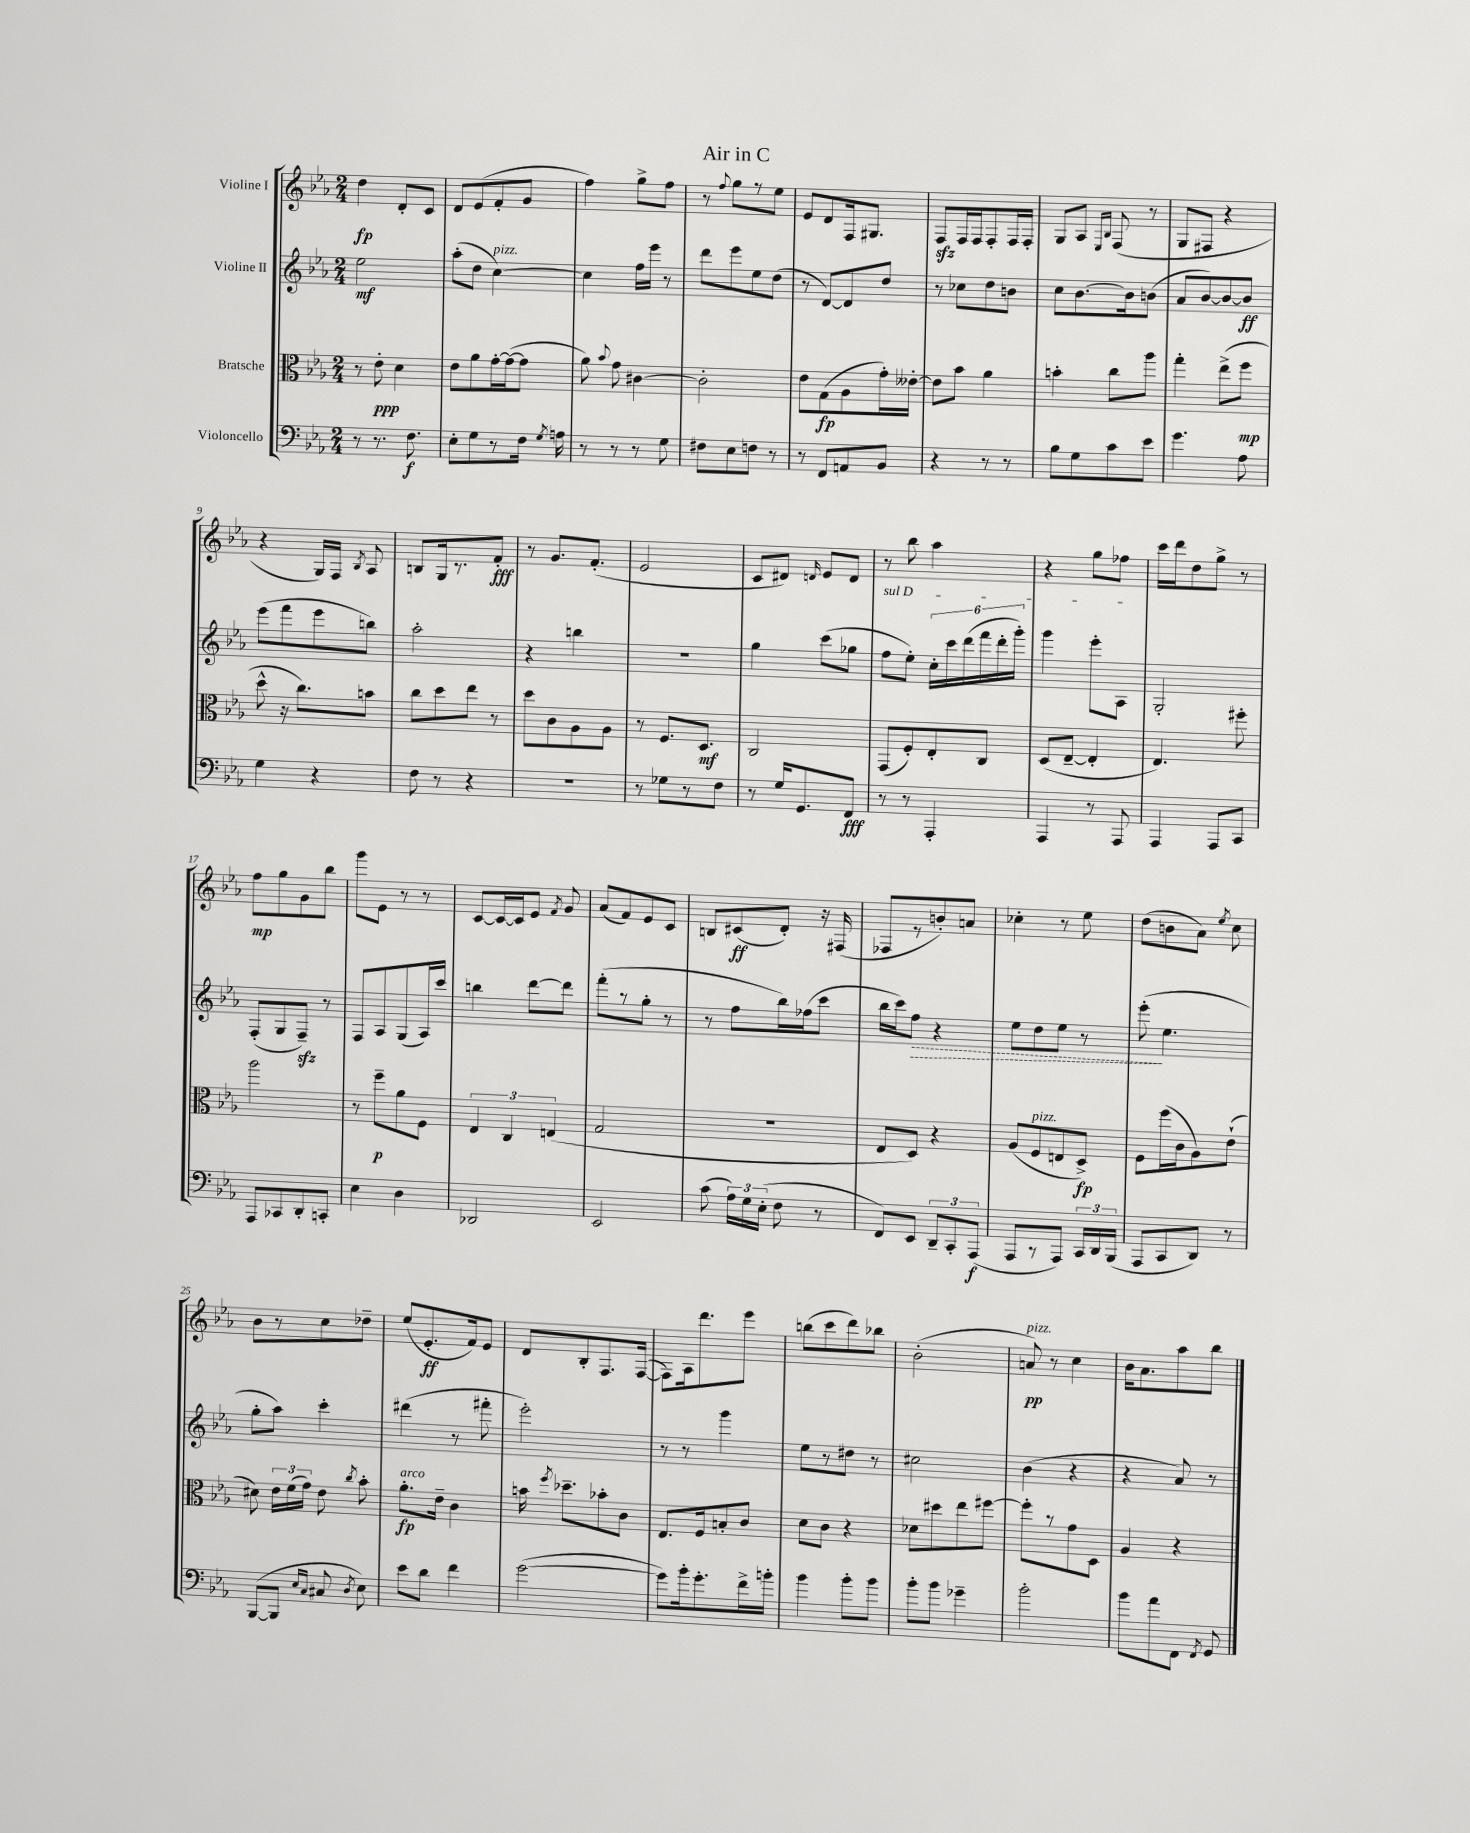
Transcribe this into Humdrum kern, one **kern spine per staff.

**kern	**dynam	**kern	**dynam	**kern	**dynam	**kern	**dynam
*part4	*part4	*part3	*part3	*part2	*part2	*part1	*part1
*staff4	*staff4	*staff3	*staff3	*staff2	*staff2	*staff1	*staff1
*I"Violoncello	*	*I"Bratsche	*	*I"Violine II	*	*I"Violine I	*
*clefF4	*	*clefC3	*	*clefG2	*	*clefG2	*
*k[b-e-a-]	*	*k[b-e-a-]	*	*k[b-e-a-]	*	*k[b-e-a-]	*
*M2/4	*	*M2/4	*	*M2/4	*	*M2/4	*
=1	=1	=1	=1	=1	=1	=1	=1
8r	.	8r	.	2ee-\	mf	4dd\	fp
8.r	.	8e-'\	ppp	.	.	.	.
.	.	4d\	.	.	.	8d'/L	.
8.F\	f	.	.	.	.	.	.
.	.	.	.	.	.	8c/J	.
=2	=2	=2	=2	=2	=2	=2	=2
8E-'\L	.	8e-\L	.	(8aa-'\L	.	8d/L	.
8G\	.	8a-\	.	8dd\J	.	(8e-/	.
!	!	!	!	!LO:TX:a:i:t=pizz.	!	!	!
8r	.	[16g'\L	.	[4cc\)	.	8f'/	.
.	.	(16g\J_	.	.	.	.	.
16F\Jk	.	8g\J]	.	.	.	8g/J	.
8qG/	.	.	.	.	.	.	.
16An\	.	.	.	.	.	.	.
=3	=3	=3	=3	=3	=3	=3	=3
8r	.	8a-\)	.	4cc\]	.	4ff\)	.
.	.	8qqb-/	.	.	.	.	.
8r	.	8g\	.	.	.	.	.
8r	.	[4c#X\	.	16ff\LL	.	8gg^\L	.
.	.	.	.	16eee-\JJ	.	.	.
8G\	.	.	.	8r	.	8ff\J	.
=4	=4	=4	=4	=4	=4	=4	=4
8F#X\L	.	2c#'\]	.	8ddd\L	.	8r	.
.	.	.	.	.	.	8qqff/	.
8E-\	.	.	.	8eee-\	.	8gg\L	.
8Fn\J	.	.	.	8ee-\	.	8r	.
8r	.	.	.	(8dd\J	.	8ee-\J	.
=5	=5	=5	=5	=5	=5	=5	=5
8r	.	8e-\L	.	8r	.	8e-/L	.
8FF/L	.	(8G\	fp	[8d/L)	.	8d/	.
8AAn/	.	8A-\	.	8d/]	.	16F/k	.
.	.	.	.	.	.	8.G#X/J	.
8BB-/J	.	16g'\L)	.	8dd/J	.	.	.
.	.	[16e--X'\JJ	.	.	.	.	.
=6	=6	=6	=6	=6	=6	=6	=6
4r	.	8e--\L]	.	8r	.	8Fzz/L	.
.	.	8b-\J	.	8cc-X\L	.	16F/L	.
.	.	.	.	.	.	16F/J	.
8r	.	4a-\	.	8dd\	.	8F'/	.
8r	.	.	.	8bn\J	.	16F/L	.
.	.	.	.	.	.	16F'/JJ	.
=7	=7	=7	=7	=7	=7	=7	=7
8B-\L	.	4bn'\	.	8cc\L	.	8G/L	.
8G\	.	.	.	[8.b-\	.	8A-/J	.
.	.	.	.	.	.	16qqE-/LL	.
.	.	.	.	.	.	16qqB-/JJ	.
8c\	.	8cc\L	.	.	.	(8F/	.
.	.	.	.	16b-\k]	.	.	.
8e-\J	.	8aa-\J	.	(8bn\J	.	8r	.
=8	=8	=8	=8	=8	=8	=8	=8
4.g\	.	4gg'\	.	8a-/L	.	8G/L	.
.	.	.	.	[8b-/)	.	8F#X/J	.
.	.	(8ee-^\L	.	8b-/_	.	4r	.
8A-\	.	8ff\J	mp	8b-/J]	ff	.	.
!!LO:LB:g=z
=9	=9	=9	=9	=9	=9	=9	=9
4G\	.	8dd^^\	.	(8eee-\L	.	4r	.
.	.	16r	.	8fff\	.	.	.
.	.	8.cc\L)	.	.	.	.	.
4r	.	.	.	8eee-\	.	16G/LL)	.
.	.	.	.	.	.	16F/JJ	.
.	.	.	.	.	.	8qB-/	.
.	.	8bn\J	.	8bbn\J)	.	8A-/	.
=10	=10	=10	=10	=10	=10	=10	=10
8F\	.	8cc\L	.	2aa-'\	.	8Bn/L	.
8r	.	8dd\	.	.	.	16G/k	.
.	.	.	.	.	.	8.r	.
4r	.	8ee-\J	.	.	.	.	.
.	.	8r	.	.	.	8f'/J	fff
=11	=11	=11	=11	=11	=11	=11	=11
2r	.	8dd\L	.	4r	.	8r	.
.	.	8c\	.	.	.	8.g/L	.
.	.	8A-\	.	4bbn\	.	.	.
.	.	.	.	.	.	(8.f'/J	.
.	.	8A-\J	.	.	.	.	.
=12	=12	=12	=12	=12	=12	=12	=12
8r	.	8r	.	2r	.	2e-/	.
8G-X\L	.	8.F/L	.	.	.	.	.
8r	.	.	.	.	.	.	.
.	.	8.D/J	mf	.	.	.	.
8F\J	.	.	.	.	.	.	.
=13	=13	=13	=13	=13	=13	=13	=13
8r	.	2C/	.	4gg\	.	8c/L	.
16G/KL	.	.	.	.	.	8d#X/J)	.
8.GG/	.	.	.	.	.	.	.
.	.	.	.	.	.	16qqdn/	.
.	.	.	.	(8ccc\L	.	8e-/L	.
8FF/J	fff	.	.	8gg-X\J	.	8d/J	.
=14	=14	=14	=14	=14	=14	=14	=14
!	!	!	!	!LO:TX:a:i:t=sul D	!	!	!
8r	.	(8GG/L	.	8ff\L	.	8r	.
8r	.	8F'/)	.	8ee-'\J)	.	8bb-\	.
4AAA-'/	.	8E-'/	.	24cc'\LL	.	4aa-\	.
.	.	.	.	24ccc\	.	.	.
.	.	.	.	(24ddd\	.	.	.
.	.	8C/J	.	24fff\	.	.	.
.	.	.	.	24ddd'\	.	.	.
.	.	.	.	24ggg'\JJ)	.	.	.
=15	=15	=15	=15	=15	=15	=15	=15
4AAA-/	.	(8D/L	.	4ggg\	.	4r	.
.	.	[8E-~/J	.	.	.	.	.
8r	.	4E-'/]	.	8eee-'\L	.	8gg\L	.
8AAA-/	.	.	.	8A-\J	.	8ff-X\J	.
=16	=16	=16	=16	=16	=16	=16	=16
4AAA-/	.	4.E-/)	.	2G'/	.	16ccc\LL	.
.	.	.	.	.	.	16ddd\J	.
.	.	.	.	.	.	8dd\	.
8AAA-/L	.	.	.	.	.	8gg^\J	.
8CC/J	.	8ff#X'\	.	.	.	8r	.
!!LO:LB:g=z
=17	=17	=17	=17	=17	=17	=17	=17
8AAA-/L	.	2aa-\	.	(8F'/L	.	8ff\L	mp
8CC-X/	.	.	.	8G/	.	8gg\	.
8DD'/	.	.	.	8Fzz~/J)	.	8g\	.
8CCn'/J	.	.	.	8r	.	8bb-\J	.
=18	=18	=18	=18	=18	=18	=18	=18
4E-\	.	8r	.	8F/L	.	8ggg\L	.
.	.	8ff~\L	p	8A-/	.	8e-\J	.
4D\	.	8a-\	.	(8G/	.	8r	.
.	.	8F\J	.	16A-/L)	.	8r	.
.	.	.	.	16ccc/JJ	.	.	.
=19	=19	=19	=19	=19	=19	=19	=19
2DD-X/	.	6E-/	.	4bbn\	.	[8c/L	.
.	.	.	.	.	.	16c/L_	.
.	.	6C/	.	.	.	.	.
.	.	.	.	.	.	16c/J]	.
.	.	.	.	[8ddd\L	.	8e-/J	.
.	.	(6En/	.	.	.	.	.
.	.	.	.	.	.	8qf/	.
.	.	.	.	8ddd\J]	.	8g/	.
=20	=20	=20	=20	=20	=20	=20	=20
2EE-/	.	2G/	.	(8fff'\L	.	(8a-/L	.
.	.	.	.	8r	.	8f/)	.
.	.	.	.	8gg'\J	.	8e-/	.
.	.	.	.	8r	.	8c/J	.
=21	=21	=21	=21	=21	=21	=21	=21
(8c\	.	2r	.	8r	.	8Bn/L	.
24A-\LL)	.	.	.	8ff\L	.	(8c#X/	ff
24G\	.	.	.	.	.	.	.
(24E-'\JJ	.	.	.	.	.	.	.
8F\	.	.	.	16bb-\L)	.	8d'/J)	.
.	.	.	.	(16ff-X\J	.	.	.
8r	.	.	.	8ccc\J	.	16r	.
.	.	.	.	.	.	(16F#X/	.
=22	=22	=22	=22	=22	=22	=22	=22
8FF/L)	.	8E-/L	.	16bb-\LL	.	8F-X/L	.
.	.	.	.	16ccc\J)	.	.	.
!	!	!	!	!	!LO:HP:b	!	!
8EE-/J	.	8D/J)	.	8ff\J	>	8r	.
12DD~/L	.	4r	.	4r	.	8bn'/)	.
12CC'/	.	.	.	.	.	.	.
.	.	.	.	.	.	8an/J	.
(12AAA-/J	f	.	.	.	.	.	.
=23	=23	=23	=23	=23	=23	=23	=23
8AAA-/L	.	(8A-/L	.	8ee-\L	.	4cc-X'\	.
!	!	!LO:TX:a:i:t=pizz.	!	!	!	!	!
8r	.	8F/	.	8dd\	.	.	.
8AAA-/J)	.	8En/	.	8ee-\J	.	8r	.
24CC/LL	.	8D^/J)	fp	8r	.	8ee-\	.
24DD/	.	.	.	.	.	.	.
(24BBB-/JJ	.	.	.	.	.	.	.
=24	=24	=24	=24	=24	=24	=24	=24
8AAA-/L	.	8F\L	.	(8eee-'\	.	(8dd\L	.
8CC/	.	(16ff\L	.	4.ee-\	]	8bn\	.
.	.	16c\J	.	.	.	.	.
8DD/J)	.	8A-\)	.	.	.	8a-\J)	.
.	.	.	.	.	.	8qee-/	.
8r	.	(8e-`\J	.	.	.	8cc\	.
!!LO:LB:g=z
=25	=25	=25	=25	=25	=25	=25	=25
([8BBB-/L	.	8d#X\)	.	8gg'\L	.	8b-\L	.
8BBB-/J]	.	24e-\LL	.	8aa-\J)	.	8r	.
.	.	(24f\	.	.	.	.	.
.	.	24g\JJ)	.	.	.	.	.
16qqE-/LL	.	.	.	.	.	.	.
16qqC/JJ	.	.	.	.	.	.	.
8C#X/	.	8e-\	.	4ccc'\	.	8cc\	.
8qD/	.	8qcc/	.	.	.	.	.
8E-\)	.	8b-'\	.	.	.	8dd-X~\J	.
=26	=26	=26	=26	=26	=26	=26	=26
!	!	!LO:TX:a:i:t=arco	!	!	!	!	!
8e-\L	.	8.a-'\L	fp	(4ddd#X\	.	(8ee-/L	.
8d\J	.	.	.	.	.	8.e-'/	ff
.	.	16e-~\Jk	.	.	.	.	.
4f\	.	4c\	.	8r	.	.	.
.	.	.	.	.	.	16f/k)	.
.	.	.	.	8fff#X'\	.	8e-/J	.
=27	=27	=27	=27	=27	=27	=27	=27
([2g\	.	16bn\	.	2eee-'\)	.	8d/L	.
.	.	8qff/	.	.	.	.	.
.	.	8.dd-X~\L	.	.	.	.	.
.	.	.	.	.	.	8B-'/	.
.	.	8b-X'\	.	.	.	8.F/	.
.	.	8c\J	.	.	.	.	.
.	.	.	.	.	.	([16F/Jk	.
=28	=28	=28	=28	=28	=28	=28	=28
8g\L])	.	8.E-/L	.	8r	.	8F\L])	.
16b-'\k	.	.	.	8r	.	16A-\k	.
8.g'\	.	16F/k	.	.	.	8.ddd\	.
.	.	8Bn'/	.	4ggg\	.	.	.
16f^\L	.	8c/J	.	.	.	8eee-\J	.
16bn'\JJ	.	.	.	.	.	.	.
=29	=29	=29	=29	=29	=29	=29	=29
4b-\	.	8d\L	.	8ee-\L	.	(8bbn\L	.
.	.	8c\J	.	8r	.	8ccc\	.
8b-'\L	.	4r	.	8dd#X\J	.	8ddd\)	.
8b-\J	.	.	.	8r	.	8bb-X\J	.
=30	=30	=30	=30	=30	=30	=30	=30
8b-'\L	.	8d-X\L	.	2cc#X\	.	(2b-'\	.
8b-\J	.	8dd#X\	.	.	.	.	.
4g-X~\	.	8ee-\	.	.	.	.	.
.	.	[8ff#X\J	.	.	.	.	.
=31	=31	=31	=31	=31	=31	=31	=31
!	!	!	!	!	!	!LO:TX:a:i:t=pizz.	!
2b-'\	.	8ff#'\L]	.	(4b-\	.	8an/)	pp
.	.	8r	.	.	.	8r	.
.	.	8g\	.	4r	.	4cc\	.
.	.	8D\J	.	.	.	.	.
=32	=32	=32	=32	=32	=32	=32	=32
8b-\L	.	4A-/	.	4r	.	16b-\KL	.
.	.	.	.	.	.	8.a-\	.
8a-\	.	.	.	.	.	.	.
8FF\J	.	4r	.	8a-/)	.	8aa-\	.
8qFF/	.	.	.	.	.	.	.
8GG/	.	.	.	8r	.	8bb-\J	.
==	==	==	==	==	==	==	==
*-	*-	*-	*-	*-	*-	*-	*-
